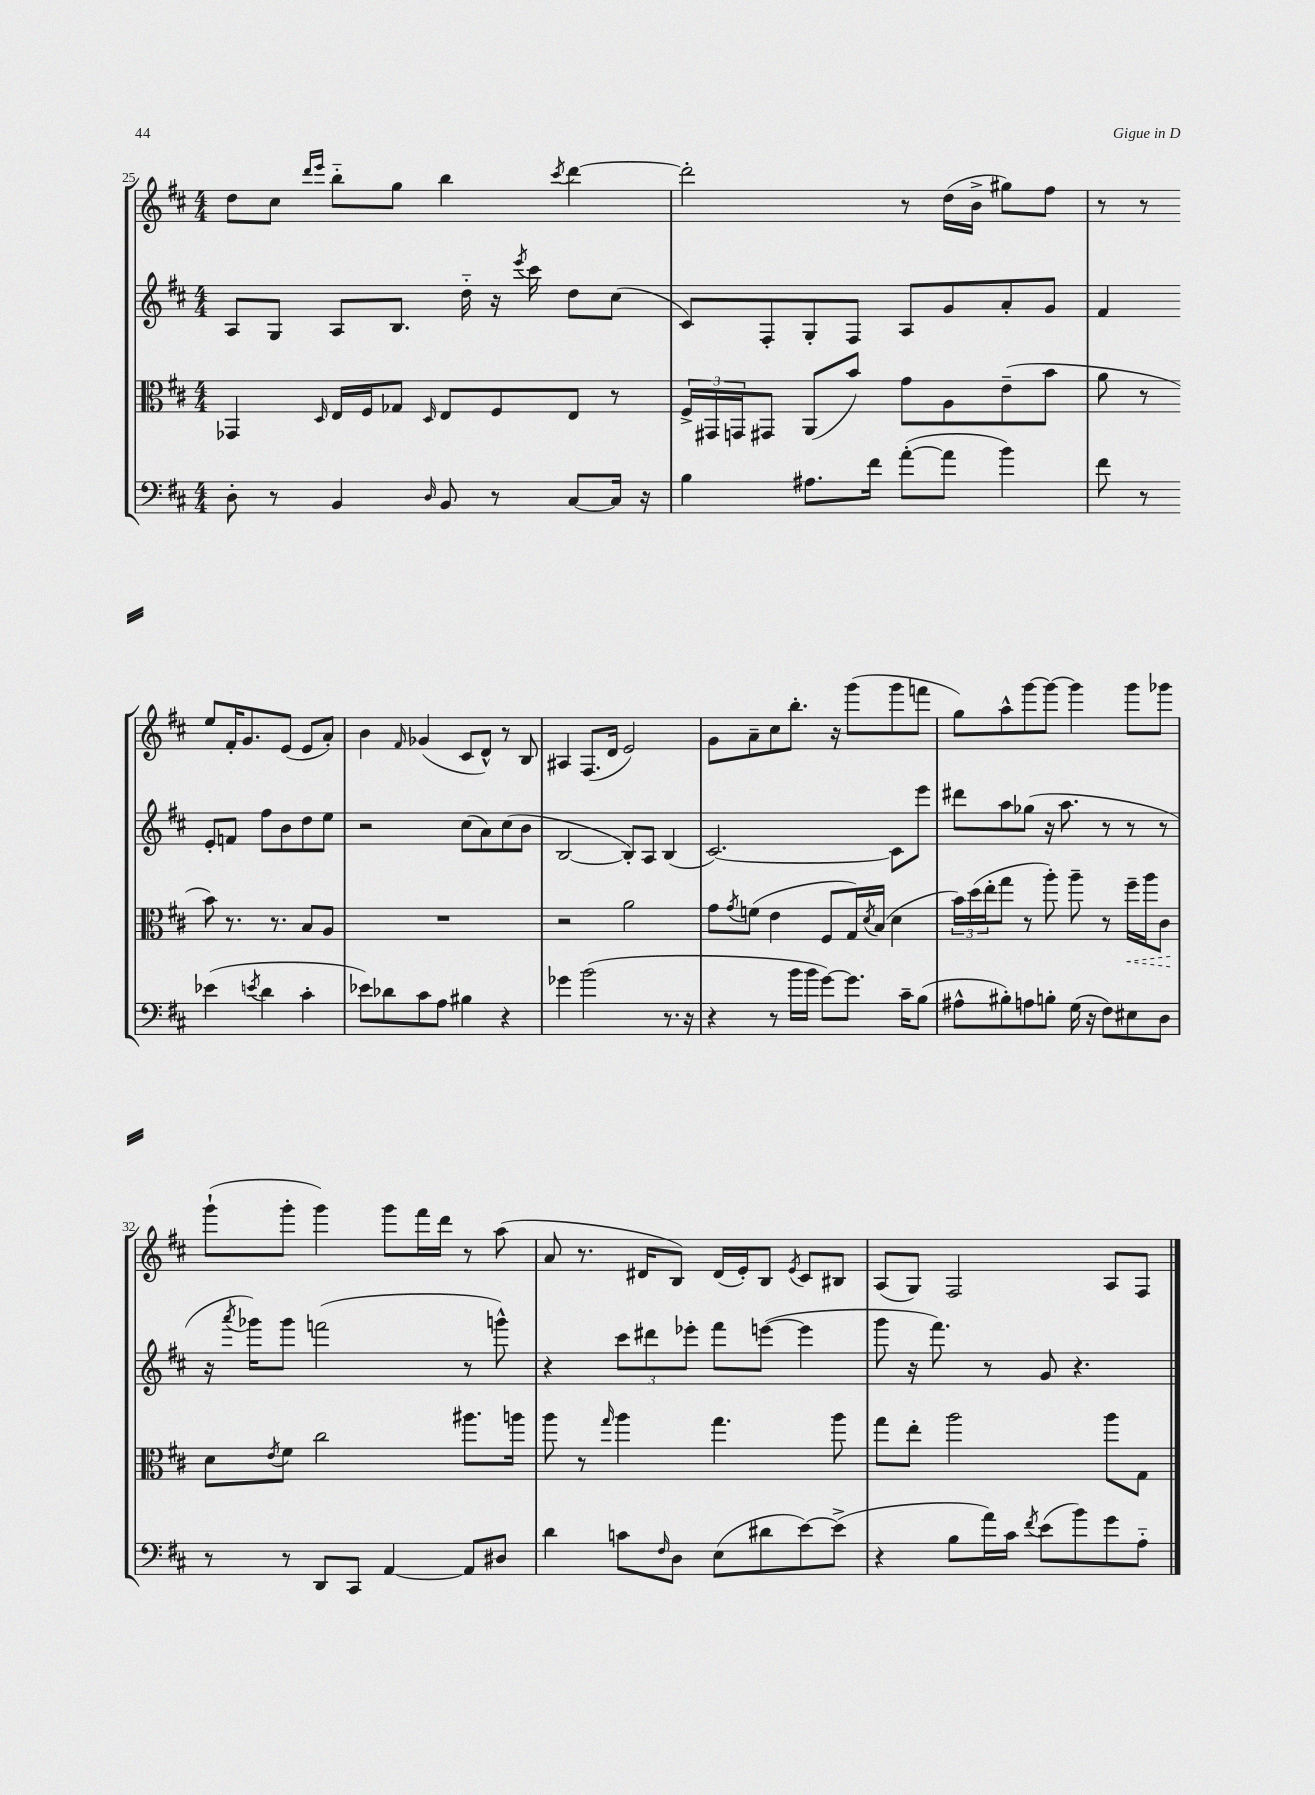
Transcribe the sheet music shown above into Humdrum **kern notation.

**kern	**kern	**kern	**kern
*staff4	*staff3	*staff2	*staff1
*clefF4	*clefC3	*clefG2	*clefG2
*k[f#c#]	*k[f#c#]	*k[f#c#]	*k[f#c#]
*M4/4	*M4/4	*M4/4	*M4/4
8D'	4GG-	8A	8dd
8r	.	8G	8cc#
.	.	.	16qqddd
.	16qqD	.	16qqeee
4BB	16E	8A	8bb'~
.	16F#	.	.
.	8G-	8.B	8gg
16qqD	16qqD	.	.
8BB	8E	.	4bb
.	.	16dd'~	.
8r	8F#	16r	.
.	.	8qeee	.
.	.	16ccc#	.
.	.	.	8qccc#
[8C#	8E	8dd	[4ddd
16C#]	8r	(8cc#	.
16r	.	.	.
=	=	=	=
4B	24F#^	8c#)	2ddd']
.	24GG#	.	.
.	24GG	.	.
.	8GG#	8F#'	.
8.A#	(8AA	8G'	.
.	8b)	8F#	.
16f#	.	.	.
([8a'	8g	8A	8r
8a]	8A	8g	(16dd
.	.	.	16b^
4b)	(8e~	8a'	8gg#)
.	8b	8g	8ff#
=	=	=	=
8f#	8a	4f#	8r
8r	8r	.	8r
(4e-	8b)	8e'	8ee
.	8.r	8f	16f#'
.	.	.	8.g
8qe	.	.	.
4d	.	8ff#	.
.	8.r	.	.
.	.	8b	(8e
4c#'	8B	8dd	8e
.	8A	8ee	8a')
=	=	=	=
8e-)	1r	2r	4b
8d-	.	.	.
.	.	.	16qqf#
8c#	.	.	(4g-
8A	.	.	.
4B#	.	(8cc#	8c#
.	.	8a)	8d^^)
4r	.	(8cc#	8r
.	.	8b	8B
=	=	=	=
4g-	2r	[2B	4A#
(2b	.	.	(8.F#
.	.	.	16d
.	2a	8B'])	2e)
.	.	8A	.
8.r	.	(4B	.
16r	.	.	.
=	=	=	=
4r	8g	[2.c#)	8g
.	8qg	.	.
.	(8f	.	8a~
8r	4e	.	8cc#
16b	.	.	8.bb'
16b	.	.	.
[8g)	8F#	.	.
.	.	.	16r
8.g]	16G)	.	(8ggg
.	8qd	.	.
.	(16B	.	.
.	4d	8c#]	8ggg
16c#~	.	.	.
(8B	.	8eee	8fff
=	=	=	=
8A#^^	24b)	8ddd#	8gg)
.	(24dd	.	.
.	24ee'	.	.
8B#')	8gg	8aa	8aa^^
8A	8r	(8gg-	[8ggg
8B'	8aa')	16r	8ggg_
.	.	8.aa	.
(16G	8aa~	.	4ggg]
16r	.	.	.
8F#)	8r	8r	.
8E#	16ff#~	8r	8ggg
.	16aa	.	.
8D	8c#	8r	8ggg-
=	=	=	=
8r	8d	16r	(8ggg`
.	.	8qaaa	.
.	.	16ggg-)	.
.	8qe	.	.
8r	8f#	8ggg-	8ggg'
8DD	2cc#	(2fff	4ggg)
8CC#	.	.	.
[4AA	.	.	8ggg
.	.	.	16fff#
.	.	.	16ddd
8AA]	8.aa#	8r	8r
8D#	.	8ggg^^)	(8aa
.	16aa	.	.
=	=	=	=
4d	8aa	4r	8a
.	8r	.	8.r
.	16qqgg	.	.
8c	4aa	12ccc#	.
.	.	.	16d#
.	.	12ddd#	.
16qqF#	.	.	.
8D	.	.	8B)
.	.	12eee-'	.
(8E	4.gg	8fff#	(16d#
.	.	.	16e')
8d#	.	([8eee	8B
.	.	.	8qe
[8e)	.	4eee]	8c#
(8e^]	8aa	.	8B#
=	=	=	=
4r	8gg	8ggg	(8A
.	8ee'	16r	8G)
.	.	8.fff#)	.
8B	2aa	.	2F#
16a)	.	8r	.
16c#	.	.	.
8qf#	.	.	.
(8e	.	8g	.
8b)	.	4.r	.
8g	8aa	.	8A
8A'~	8G	.	8F#
==	==	==	==
*-	*-	*-	*-
